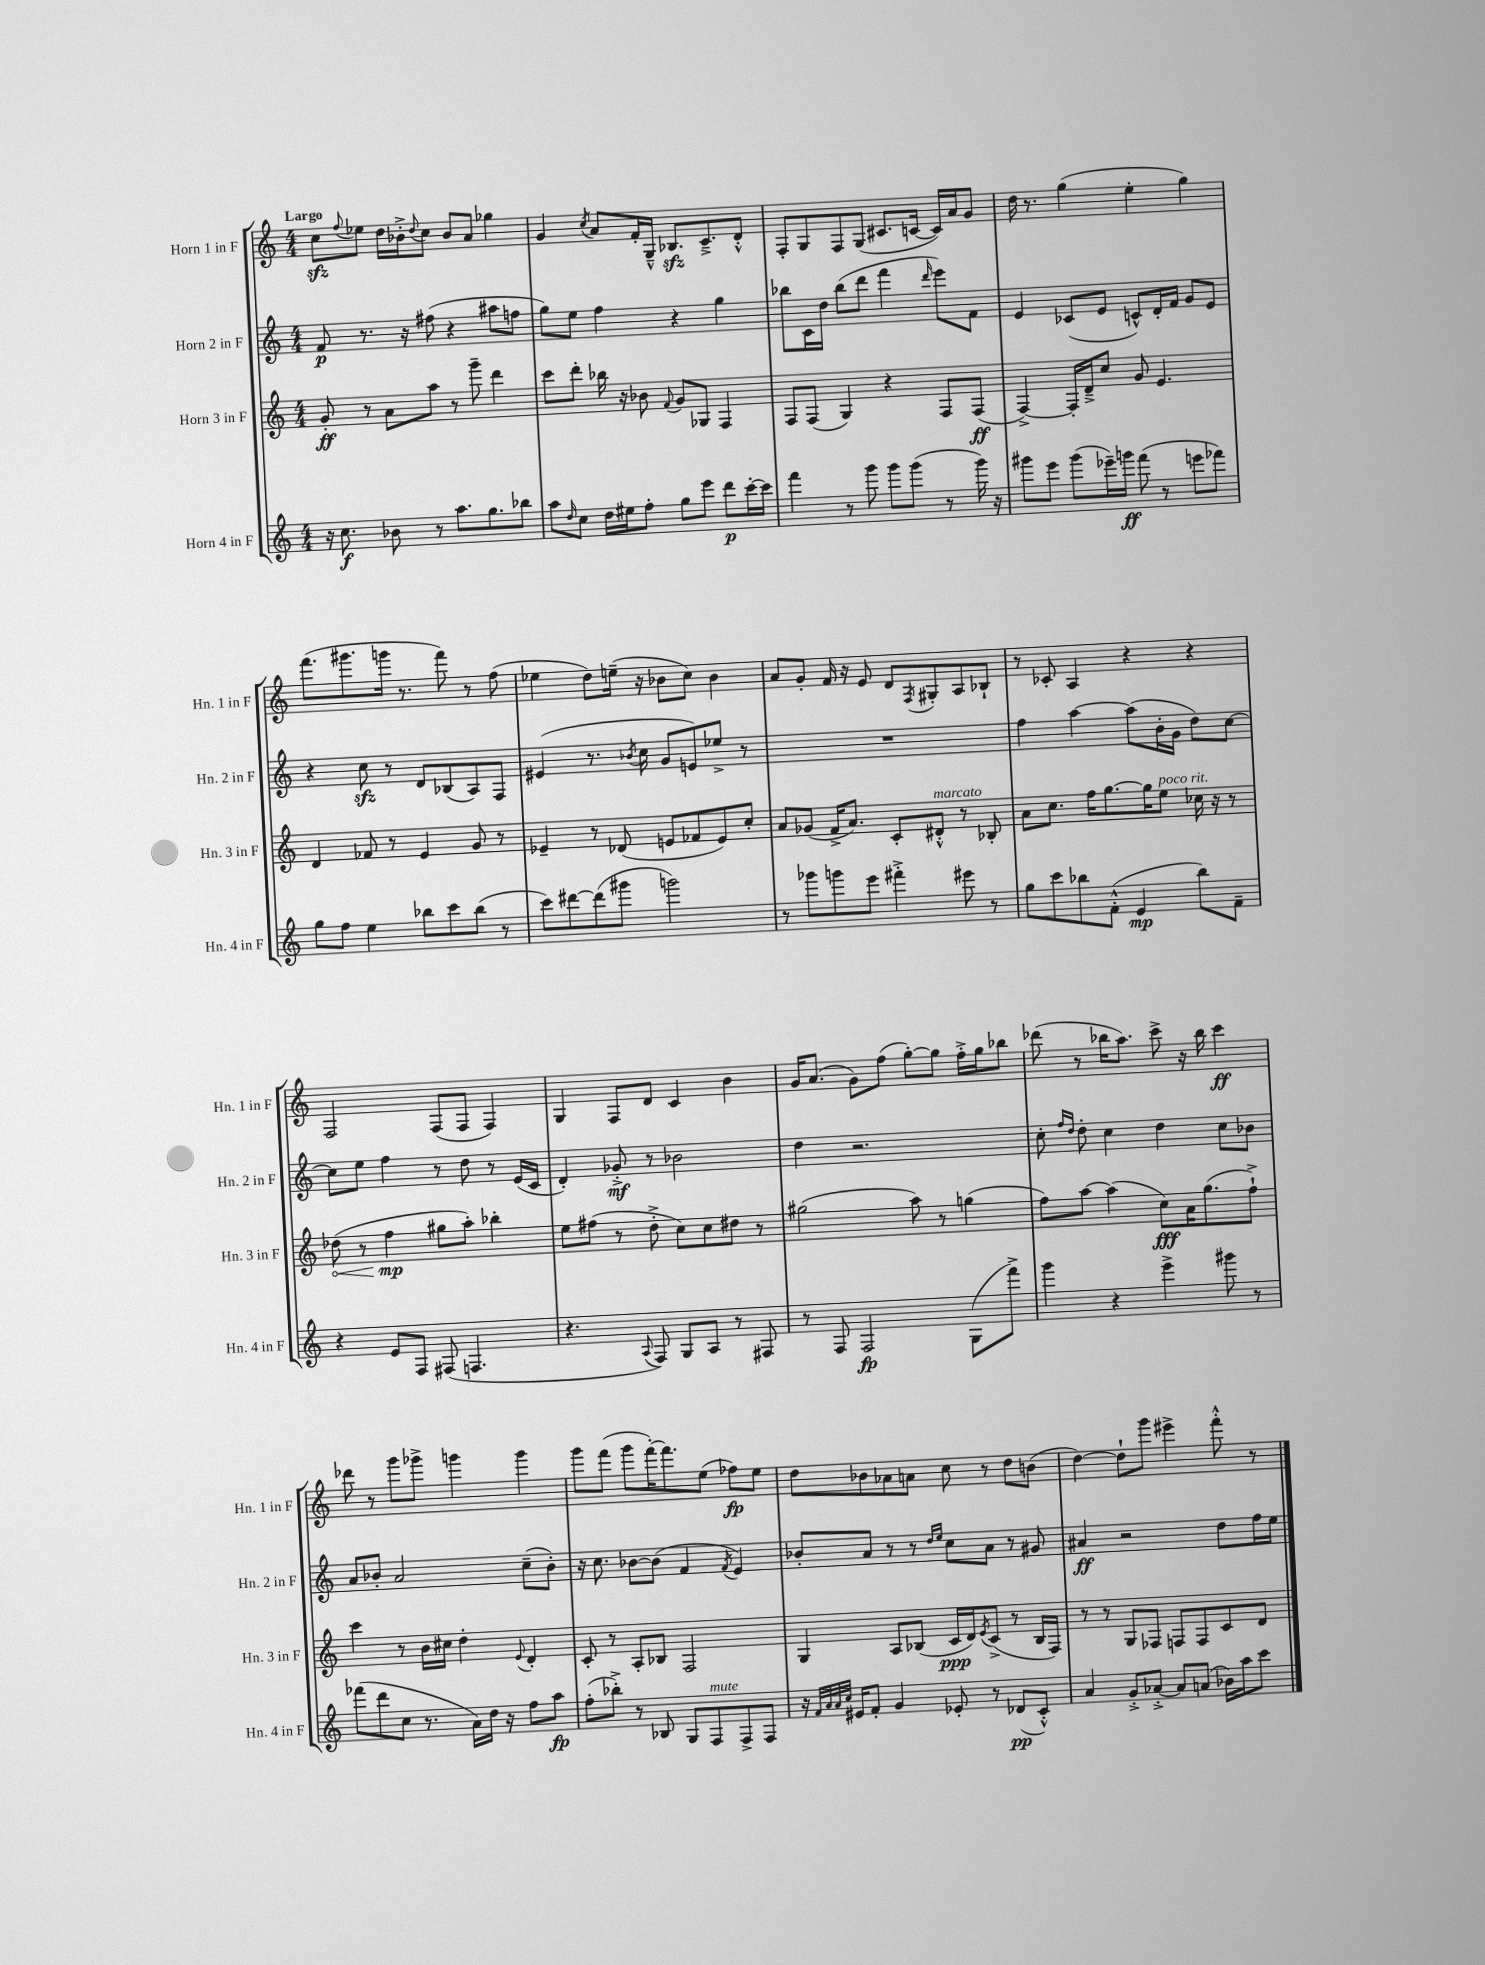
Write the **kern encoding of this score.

**kern	**kern	**kern	**kern
*staff4	*staff3	*staff2	*staff1
*clefG2	*clefG2	*clefG2	*clefG2
*k[]	*k[]	*k[]	*k[]
*M4/4	*M4/4	*M4/4	*M4/4
16r	8g'	8f	8cc
8.cc	.	.	.
.	.	.	8qqff
.	8r	8.r	8ee-
8b-	8a	.	16dd
.	.	16r	16b-'^
.	.	.	8qqdd
8r	8aa	(8ff#	8cc
8.aa	8r	4r	8b-
.	8ggg~	.	8a
8.gg	.	.	.
.	4ddd	8aa#	4gg-
8bb-	.	8ff	.
=	=	=	=
8aa	8ccc	8gg)	4g
16qqdd	.	.	.
8cc	8ddd'	8ee	.
.	.	.	8qcc
16dd	16bb-	4ff	8a
16ee#	16r	.	.
8ff'	8b-	.	16f'
.	.	.	16G~^^
.	8qqf	.	.
8gg	8g	4r	8.B-
8eee	8G-	.	.
.	.	.	8.c~^
8ddd	4F	4gg	.
[16ccc'	.	.	8d'^^
16ccc]	.	.	.
=	=	=	=
4fff	8F	8bb-	8F'
.	(8F	16c	8G
.	.	16dd	.
8r	4G)	(8bb-	8F
8ggg	.	8ddd	(8G
8ggg	4r	4fff	8.c#
(8ggg	.	.	.
.	.	.	[16c
.	.	16qqddd	.
8r	8F	8eee)	16c])
.	.	.	16a
16ggg)	(8F	8f	8g
16r	.	.	.
=	=	=	=
8ggg#	[4F^)	4e	16dd
.	.	.	8.r
8eee	.	.	.
(8ggg#	16F']	(8c-	(4gg
.	16d~^	.	.
16eee-~)	8cc	8e	.
16ggg	.	.	.
(8fff	8g	8c^^)	4ee'
8r	4.e	16d'	.
.	.	16f	.
8eee	.	8g	4gg)
8fff-)	.	8e	.
=	=	=	=
8gg	4d	4r	(8.fff
8ff	.	.	.
.	.	.	8.ggg#
4ee	8f-	8cc	.
.	8r	8r	16ggg
.	.	.	8.r
8bb-	4e	8d	.
8ccc	.	(8B-	8fff)
(8bb-	8g	8A)	8r
8r	8r	8F	(8ff
=	=	=	=
8ccc)	4e-~	(4e#	4ee-
[8ddd#	.	.	.
(8ddd#]	8r	8.r	8dd)
8ggg#	(8d-	.	(16ee~
.	.	8qb-	.
.	.	16cc	16r
2ggg)	8e	8g	8b-
.	8f-	8e)	8cc)
.	8e)	8ee-^	4b-
.	8cc'	8r	.
=	=	=	=
8r	8a	1r	8a
8ggg-	(8g-	.	8g'
8ggg	16f^	.	16f
.	8.a)	.	16r
8eee	.	.	8e
4fff#'^	8c'	.	8d
.	.	.	8qF
.	8d#'^^	.	8G#'
8eee#	8r	.	8A
8r	8B-'	.	8B-`
=	=	=	=
8gg	8a	4ff	8r
8ccc	8.cc	.	8c-'
8bb-	.	[4aa	4A
.	16ff	.	.
(8f'^^	[8.gg	.	.
4e	.	(8aa]	4r
.	16gg]	.	.
.	8ee	16b'	.
.	.	16g	.
8bb-)	16cc-	8dd)	4r
.	16r	.	.
8f~	8r	[8cc	.
=	=	=	=
4r	(8dd-	8cc]	2F
.	8r	8ee	.
8e	4ff	4ff	.
8F	.	.	.
(8F#	8gg#	8r	(8F
4.F	8aa')	8dd	8F
.	4bb-'	8r	4F)
.	.	(16e	.
.	.	16c	.
=	=	=	=
4.r	8ee	4d')	4G
.	(8ff#	.	.
.	8r	8g-'^	8F
8qqA	.	.	.
8F)	8dd'^	8r	8d
8G	8cc)	2b-	4c
8A	8cc	.	.
8r	8dd#	.	4b
8F#	8r	.	.
=	=	=	=
8r	(2gg#	4dd	16g
.	.	.	(8.a
8F	.	.	.
2F	.	2.r	8g)
.	.	.	(8ff
.	8aa)	.	[8gg')
.	8r	.	8gg]
(8G	(4gg	.	16ff'^
.	.	.	16gg
8fff^)	.	.	8bb-
=	=	=	=
4ggg	8ff)	8cc'	(8ddd-
.	.	16qqff	.
.	.	16qqdd	.
.	[8aa	8dd'	8r
4r	(4aa]	4cc	16bb-
.	.	.	8.aa)
4eee^	8cc)	4dd	8ccc^
.	16a	.	16r
.	(8.gg	.	16bb-
8ggg#	.	8cc	4ccc
8r	8ff`^)	8b-	.
=	=	=	=
(8fff-	4ccc	8a	8ddd-
8ddd	.	8b-'	8r
8cc	8r	2a	8ggg
8.r	16b	.	8ggg-^
.	16cc#	.	.
.	4dd'	.	4ggg
16a)	.	.	.
16dd	.	.	.
16r	.	.	.
.	8qqe	.	.
8ff	4d'	(8cc~	4ggg
8aa	.	8b-')	.
=	=	=	=
(8ff'	8c'	16r	8ggg
.	.	8.cc	.
8bb-'^)	8r	.	(8fff
8r	8A'	[8b-	8ggg
8B-	8B-	(8b-]	[16fff')
.	.	.	8.fff]
8G	2F	4f	.
8F	.	.	(8ee
.	.	8qf	.
8F^	.	4e)	8ff-)
8F	.	.	8ee
=	=	=	=
16r	4G	8b-'	8dd
32qqf	.	.	.
32qqa	.	.	.
32qqa	.	.	.
32qqcc	.	.	.
16e#	.	.	.
8f'	.	8a	8b-
4g	8A	8r	8a-
.	(8B-	8r	8a
.	.	16qqdd	.
.	.	16qqee	.
8e-'	16c	8cc	8cc
.	16d)	.	.
.	8qe	.	.
8r	(8c^	8a	8r
(8d-	8r	8r	8dd
8c'^^)	16B-	8g#	(8b
.	16F)	.	.
=	=	=	=
4a	8r	4a#	[4dd)
.	8r	.	.
8g'^	8G	2r	8dd`]
[8a-'^	8F-	.	8ggg
8a-]	8F	.	4eee#^
(8a	8F	.	.
16b-)	8c	8dd	8fff'^^
16aa	.	.	.
8ccc	8d	16ff	8r
.	.	16ee	.
==	==	==	==
*-	*-	*-	*-
